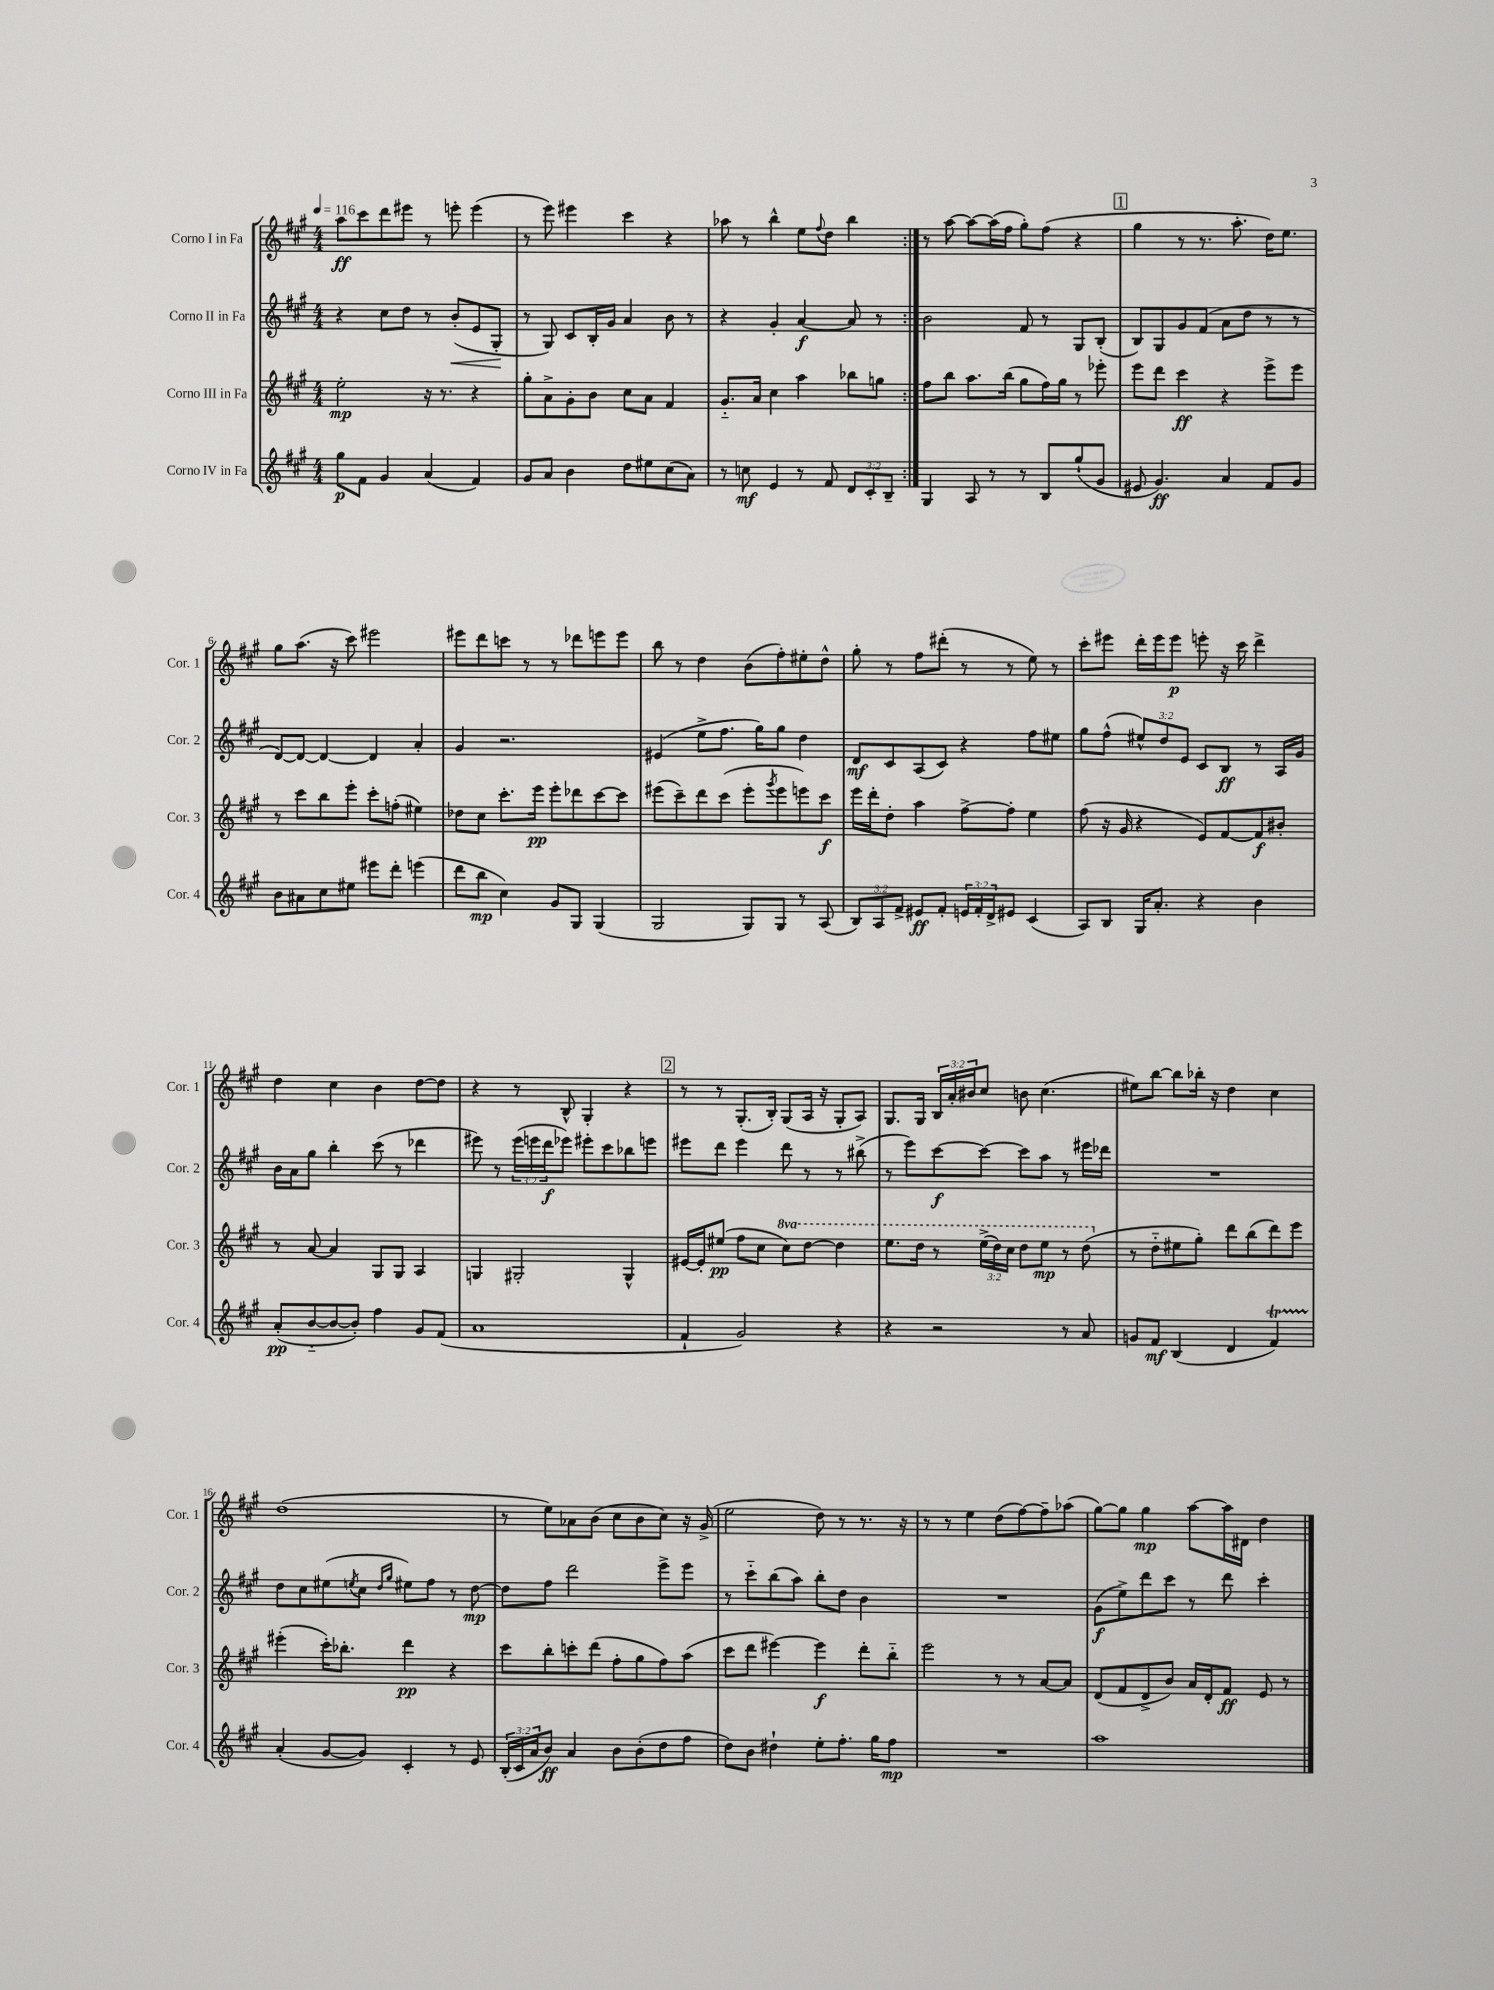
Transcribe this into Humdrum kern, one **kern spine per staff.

**kern	**kern	**kern	**kern
*staff4	*staff3	*staff2	*staff1
*clefG2	*clefG2	*clefG2	*clefG2
*k[f#c#g#]	*k[f#c#g#]	*k[f#c#g#]	*k[f#c#g#]
*M4/4	*M4/4	*M4/4	*M4/4
*MM116	*MM116	*MM116	*MM116
8gg#	2ee'	4r	8aa
8f#	.	.	8ccc#
4g#	.	8cc#	8ddd
.	.	8dd	8eee#
(4a	16r	8r	8r
.	8.r	.	.
.	.	(8b'	8eee'
4f#)	4r	8e	(4eee
.	.	8G#'	.
=	=	=	=
8g#	8gg#'	8r	8r
8a	8a^	8G#)	8eee)
4b	8g#'	8c#	4eee#
.	8b	16B'	.
.	.	16g#	.
8dd	8cc#	4a	4ccc#
8ee#	8a	.	.
(8cc#	4f#	8b	4r
8a)	.	8r	.
=	=	=	=
8r	8.g#'~	4r	8aa-
8cc	.	.	8r
.	16a	.	.
4e	4cc#	4g#'	4bb^^
8r	4aa	[4a	8ee
.	.	.	8qqff#
8f#	.	.	8dd
12d	8bb-	8a]	4bb
12c#'	.	.	.
.	8gg	8r	.
12B~	.	.	.
=:|!	=:|!	=:|!	=:|!
4G#	8ff#	2b	8r
.	8bb	.	[8aa
8A	8.aa	.	8aa_
8r	.	.	(16aa]
.	(16bb	.	16ff#
8r	8gg#	8f#	8gg#')
8B	16ff#)	8r	(8ff#
.	16gg#	.	.
(8gg#`	8r	8G#	4r
8g#	8eee-'	(8B'	.
=	=	=	=
8e#	8eee	8B)	4gg#
4.g#)	8ddd	8G#	.
.	4ccc#	8g#	8r
.	.	(8f#	8.r
4a	4r	8a	.
.	.	.	8.aa'
.	.	8dd	.
8f#	8eee^	8r	16dd)
.	.	.	8.ee
8g#	8eee	8r	.
=	=	=	=
8b	8r	[8d)	8gg#
8a#	8ccc#	8d_	(8.aa
8cc#	8bb	4d_	.
.	.	.	16r
8ee#	8eee'	.	8ccc#)
8eee#	8ccc#'	4d]	2eee#
8ddd'	(8ff'	.	.
(4eee	4ee#)	4a'	.
=	=	=	=
8ddd	8dd-	4g#	8eee#
8bb	8cc#	.	8ddd
4cc#)	8.ccc#'	2.r	8ccc
.	.	.	8r
.	16eee	.	.
8g#	8eee'	.	8r
8G#	8ddd-	.	8ddd-
(4G#	[8ccc#	.	8eee
.	8ccc#]	.	8eee
=	=	=	=
2G#	(8eee#	(4e#	8bb
.	8ccc#~)	.	8r
.	8ddd	8ee^	4dd
.	(8ccc#	8.ff#	.
8G#)	8eee#'	.	(8b
.	.	16gg#)	.
.	8qggg#	.	.
8G#	8eee#	8gg#	8ff#')
8r	8eee)	4dd	8ee#'
(8A	8ccc#	.	8dd^^
=	=	=	=
12B)	16eee	8d	8gg#'
.	16ddd'	.	.
12A	.	.	.
.	8dd'	8c#	8r
12f#^	.	.	.
8e#	4aa	(8A	8ff#
8f#'	.	8c#)	(8ddd#'
24e	[8ff#^	4r	8r
24f#'	.	.	.
24d^	.	.	.
8e#	8ff#']	.	8r
(4c#	4ee	8ff#	8ee)
.	.	8ee#	8r
=	=	=	=
8A)	(8ff#	8gg#	8ccc#'
8B	16r	(8ff#^^	8eee#
.	16g#	.	.
16G#	4r	12ee#^^)	16ddd'
8.a'	.	.	16eee#
.	.	12dd	.
.	.	.	8eee#
.	.	12e	.
4r	8e)	8c#	8eee'
.	[8f#	8B	16r
.	.	.	16ccc#
4b	8f#]	8r	4ddd^
.	8b#'	16A	.
.	.	16g#	.
=	=	=	=
(8a'	8r	16b	4dd
.	.	16a	.
[8b'~	[8a	8gg#	.
8b_	4a]	4bb'	4cc#
8b'])	.	.	.
4ff#	8G#	(8ccc#	4b
.	8G#	8r	.
8g#	4A	4ddd-	[8dd
(8f#	.	.	8dd]
=	=	=	=
1a	4G	8eee#)	4r
.	.	8r	.
.	2G#'	(24eee#	8r
.	.	24eee	.
.	.	24ddd	.
.	.	8eee-)	8B^^
.	.	8eee#'	4G#'
.	.	8ccc#	.
.	4G#^^	8bb-	4r
.	.	8eee	.
=	=	=	=
4f#`	[16e#	8eee#	8r
.	16e#']	.	.
.	(8ee#	8ddd	8r
2g#)	8ff#	4eee#	(8.G#'
.	8cc#	.	.
.	.	.	16B')
.	8ccc#)	8ddd	(8G#
.	[8ddd	8r	16A
.	.	.	16r
4r	4ddd]	8r	8G#'
.	.	(8bb#^	8A)
=	=	=	=
4r	8.eee	8r	8.G#
.	.	8eee)	.
.	16ddd	.	16G#
2r	8r	[8ccc#	24B
.	.	.	24a'
.	.	.	24b#
.	(24eee^	8ccc#_	8cc#
.	24ddd)	.	.
.	24ccc#	.	.
.	8ddd	8ccc#]	8b
.	8eee	8aa	(4.cc#
8r	8r	8r	.
8a	(8ddd	16eee#	.
.	.	16ddd-	.
=	=	=	=
8g	8r	1r	8ee#)
8f#	8dd'~	.	[8bb
(4B	8ee#	.	8bb]
.	8gg#')	.	16bb-'
.	.	.	16r
4d	8ddd	.	4dd
.	(8bb	.	.
4f#)	8ddd)	.	4cc#
.	8eee	.	.
=	=	=	=
(4a'	(4eee#'	8dd	(1dd
.	.	8cc#	.
[8g#	16ccc#')	(8ee#	.
.	8.bb-'	.	.
.	.	8qee	.
8g#])	.	8cc#	.
.	.	16qqdd	.
.	.	16qqgg#	.
4c#'	4ddd	8ee#)	.
.	.	8ff#	.
8r	4r	8r	.
8e	.	[8dd	.
=	=	=	=
(24B'	8ccc#	8dd]	8r
24c#	.	.	.
24a	.	.	.
8b)	8bb'	8ff#	8ee)
4a	8ccc'	2ddd	8a-
.	(8ddd	.	(8b
8b	8ff#'	.	8cc#
(8b'	8gg#	.	8b
8dd	8ff#)	8eee^	8cc#)
8ff#	(8aa	8eee	16r
.	.	.	(16g#^
=	=	=	=
8dd)	8ccc#	8r	2ee
8b	8ddd	8ccc#'~	.
4dd#`	[4eee#)	(8bb	.
.	.	8aa)	.
8ee'	4eee#]	8bb'	8dd)
8.ff#'	.	8dd	8r
.	8ddd'	4b	8.r
16gg#	.	.	.
8ff#	8bb'~	.	.
.	.	.	16r
=	=	=	=
1r	2eee	1r	8r
.	.	.	8r
.	.	.	4ee
.	8r	.	(8dd
.	8r	.	[8ff#)
.	[8a	.	8ff#~]
.	8a]	.	(8aa-
=	=	=	=
1aa	(8d	(8g#	[8gg#)
.	8f#	8ee^)	8gg#]
.	8d^	8ddd	4gg#
.	8b)	8ccc#	.
.	16a	8r	[8aa
.	16d'	.	.
.	8f#	8ddd	16aa]
.	.	.	16d#
.	8e	4ccc#'	4dd
.	8r	.	.
==	==	==	==
*-	*-	*-	*-
